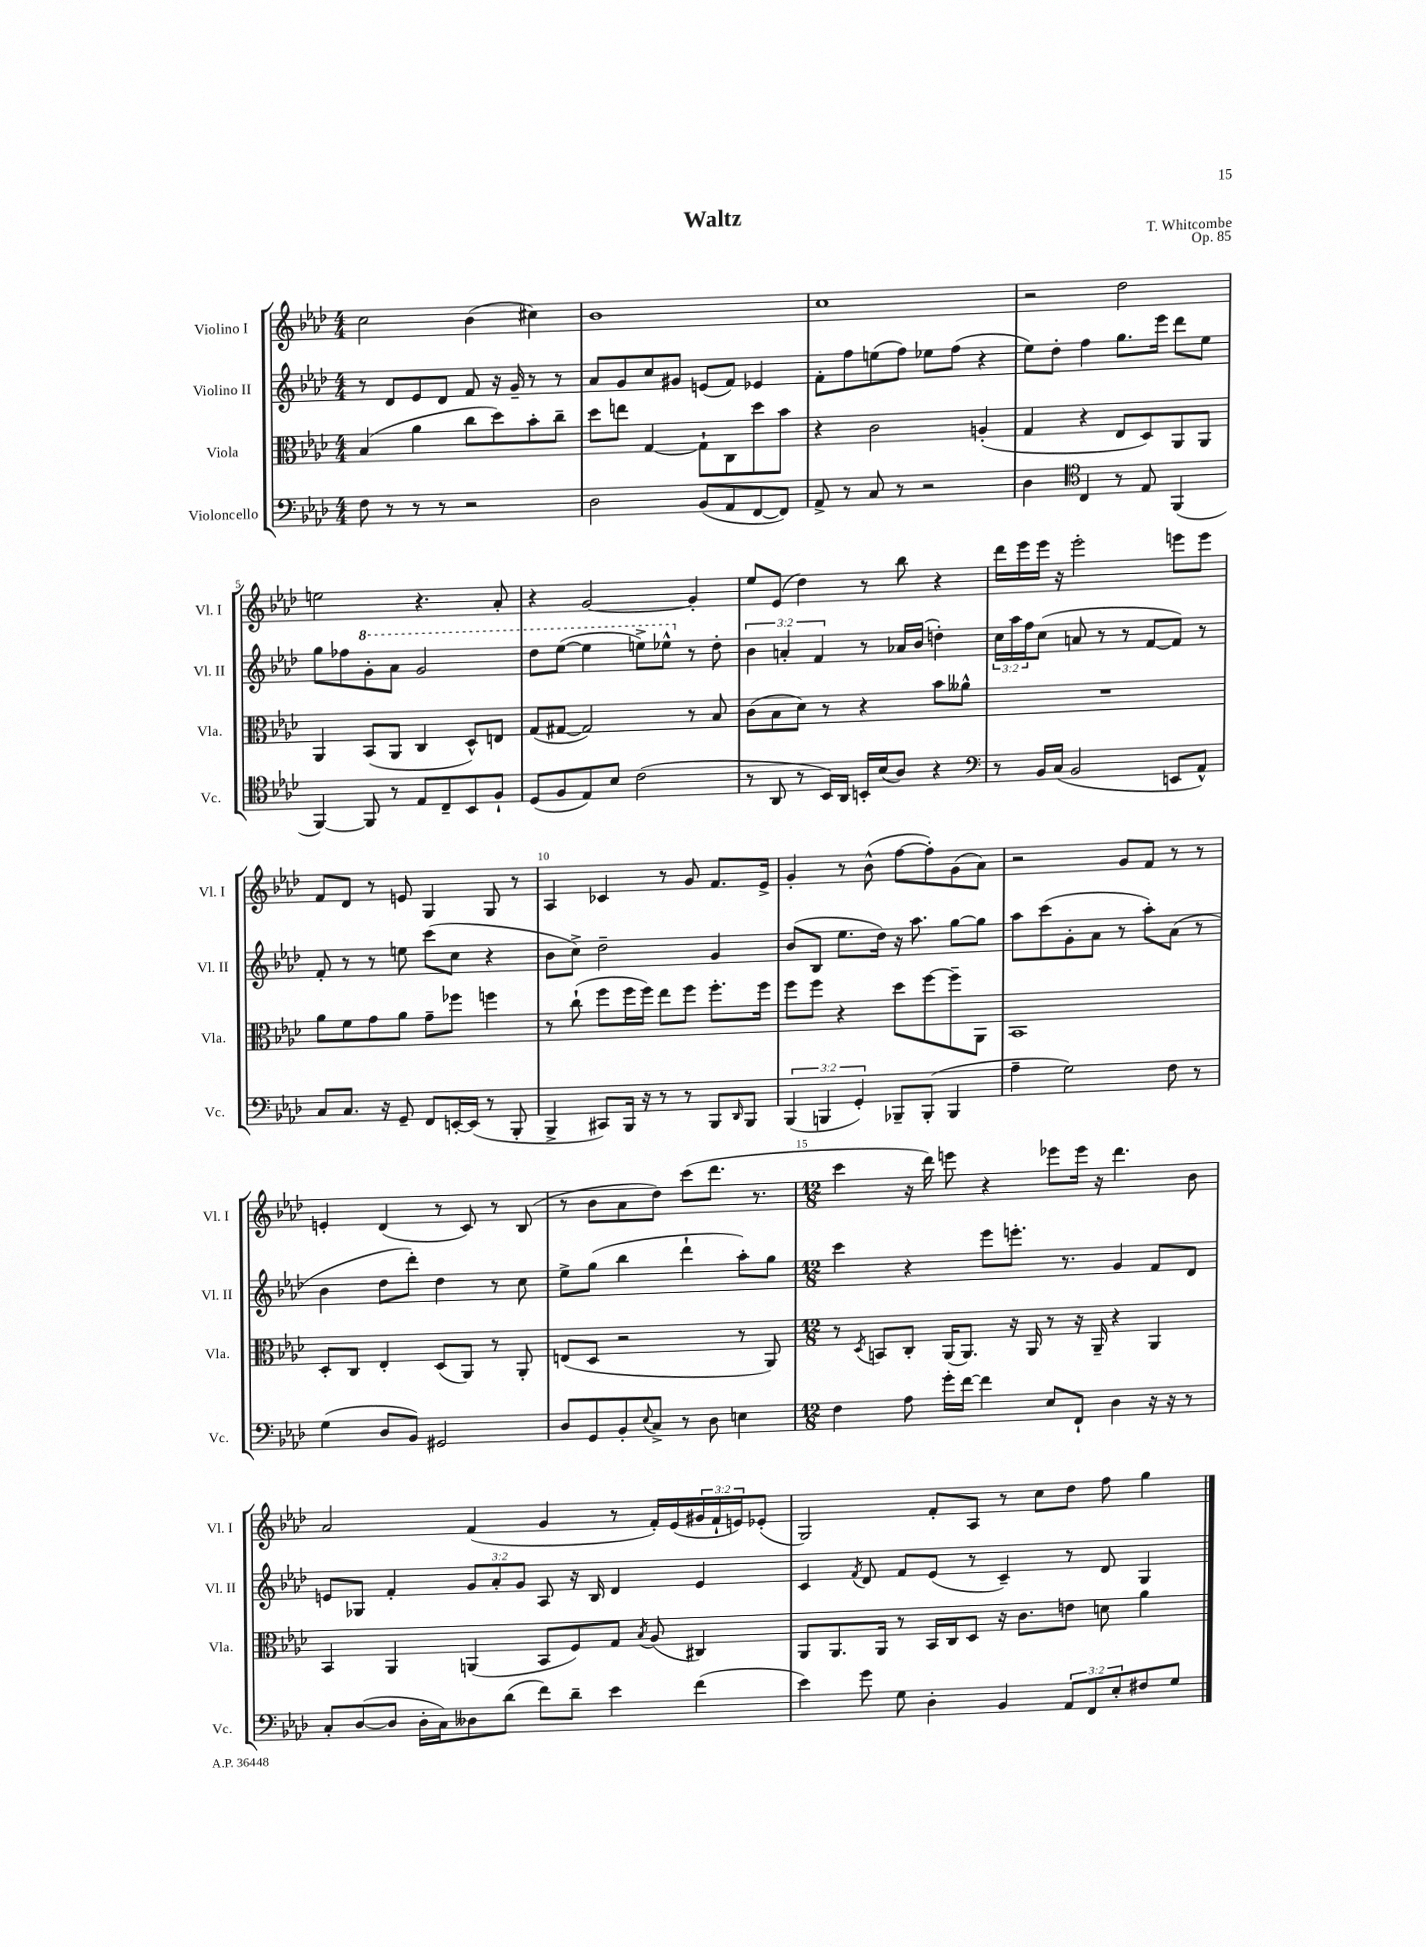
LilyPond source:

\header { title = "Waltz" composer = "T. Whitcombe" opus = "Op. 85" }
<<
\new StaffGroup <<
\new Staff = "s0" \with { instrumentName = "Violino I" shortInstrumentName = "Vl. I" } {
    \clef treble \key aes \major \numericTimeSignature \time 4/4 \override Staff.TupletNumber.text = #tuplet-number::calc-fraction-text
    c''2 bes'4( cis''4) |
    bes'1 |
    c''1 |
    r2 des''2 |
    e''2 r4. aes'8-. |
    r4 g'2~ g'4-. |
    ees''8 ees'8( des''4) r8 bes''8 r4 |
    des'''16 ees'''16 ees'''16 r16 ees'''2-. e'''8 e'''8 |
    f'8 des'8 r8 e'8 g4 g8 r8 |
    aes4 ces'4 r8 g'8 f'8. ees'16-> |
    g'4-. r8 bes'8-^( f''8~ f''8-.) g'8( aes'8) |
    r2 g'8 f'8 r8 r8 |
    e'4-. des'4( r8 c'8) r8 bes8( |
    r8 bes'8 aes'8 des''8) c'''8( des'''8. r8. |
    \numericTimeSignature \time 12/8 c'''4 r16 des'''16) e'''8 r4 ees'''8 ees'''16 r16 des'''4. bes'8 |
    aes'2 f'4( g'4 r8 f'16-.) ees'16( \tuplet 3/2 { gis'16 f'16-! e'16) } ees'8-.( |
    g2) f'8-. aes8 r8 c''8 des''8 f''8 g''4 \bar "|." |
}
\new Staff = "s1" \with { instrumentName = "Violino II" shortInstrumentName = "Vl. II" } {
    \clef treble \key aes \major \numericTimeSignature \time 4/4 \override Staff.TupletNumber.text = #tuplet-number::calc-fraction-text
    r8 des'8 ees'8 des'8 f'8 r16 g'16-- r8 r8 |
    aes'8 g'8 c''8 gis'8 e'8( f'8) ees'4 |
    f'8-. f''8 e''8( f''8) ees''8 f''8( r4 |
    ees''8) des''8-. f''4 g''8. ees'''16 des'''8 ees''8 |
    g''8 fes''8 \ottava #1 g''8-. aes''8 g''2 |
    des'''8 ees'''8~( ees'''4 e'''8->) ees'''8-^ \ottava #0 r8 des''8-. |
    \tuplet 3/2 { bes'4 a'4-. f'4 } r8 aes'16 bes'16( d''4-.) |
    \tuplet 3/2 { c''16 aes''16 f''16 } c''8( a'8 r8 r8 f'8~ f'8) r8 |
    f'8-. r8 r8 e''8 c'''8( c''8 r4 |
    bes'8 c''8->) des''2-- g'4 |
    bes'8( bes8 ees''8. des''16) r16 aes''8. g''8~ g''8 |
    aes''8 c'''8( g'8-. aes'8 r8 aes''8-.) aes'8( r8 |
    bes'4 des''8 des'''8-.) des''4 r8 c''8 |
    ees''8-> g''8( bes''4 des'''4-! aes''8-.) g''8 |
    \numericTimeSignature \time 12/8 c'''4 r4 ees'''8 e'''8.-. r8. g'4 f'8 des'8 |
    e'8 ges8 f'4-. \tuplet 3/2 { g'8 aes'8-. g'8 } aes8 r16 bes16 des'4 e'4 |
    c'4 \acciaccatura { f'8 } des'8 f'8 ees'8( r8 c'4--) r8 des'8 g4 \bar "|." |
}
\new Staff = "s2" \with { instrumentName = "Viola" shortInstrumentName = "Vla." } {
    \clef alto \key aes \major \numericTimeSignature \time 4/4
    bes4( aes'4 c''8 des''8) bes'8-. c''8-- |
    des''8 e''8 g4~ g8-! c8 des''8 bes'8 |
    r4 c'2 a4-.( |
    g4 r4 ees8 des8) aes,8 aes,8 |
    aes,4 bes,8( aes,8 c4 des8-^) e8 |
    g8( gis8~ gis2) r8 bes8 |
    c'8( bes8 des'8) r8 r4 bes'8 aeses'8-^ |
    R1 |
    aes'8 f'8 g'8 aes'8 g'8-- fes''8 f''4 |
    r8 c''8-!( f''8 f''16 f''16) ees''8 f''8 f''8.-. f''16 |
    f''8 f''8 r4 des''8 f''8~ f''8-- aes,8 |
    bes,1 |
    des8-. c8 ees4-. des8( aes,8) r8 aes,8-. |
    e8( des8 r2 r8 aes,8) |
    \numericTimeSignature \time 12/8 r8 \acciaccatura { des8 } b,8 c8-. aes,16( aes,8.) r16 aes,16 r8 r16 aes,16-- r4 aes,4 |
    bes,4 aes,4 a,4( bes,8 f8) g8 \acciaccatura { bes8 } aes8( cis4) |
    aes,8 aes,8. aes,16 r8 bes,16 c16 des8 r16 c'8. e'8 d'8 aes'4 \bar "|." |
}
\new Staff = "s3" \with { instrumentName = "Violoncello" shortInstrumentName = "Vc." } {
    \clef bass \key aes \major \numericTimeSignature \time 4/4 \override Staff.TupletNumber.text = #tuplet-number::calc-fraction-text
    f8 r8 r8 r8 r2 |
    des2 bes,8( aes,8 f,8~ f,8) |
    aes,8-> r8 c8 r8 r2 |
    des4 \clef tenor c4 r8 ees8 f,4( |
    f,4~) f,8 r8 ees8 c8-- bes,8 f8-! |
    des8( f8 ees8) bes8 c'2( |
    r8 aes,8 r8 bes,16) aes,16 b,16-. bes16( aes8) r4 |
    \clef bass r8 bes,16 c16( bes,2 e,8 aes,8-^) |
    c8 c8. r16 g,8-- f,8 e,16~-. e,16( r8 bes,,8-. |
    bes,,4-> cis,8) bes,,16 r16 r8 r8 bes,,8 \grace { des,16 } bes,,8 |
    \tuplet 3/2 { bes,,4( b,,4 g,4-.) } bes,,8-- bes,,8-.( bes,,4 |
    aes4-- g2) f8 r8 |
    g4( des8 bes,8) gis,2 |
    des8 g,8 bes,8-. \appoggiatura { ees8 } c8-> r8 des8 e4 |
    \numericTimeSignature \time 12/8 f4 aes8 g'16-. f'16~ f'4 ees8 f,8-! des4 r16 r16 r8 |
    c8-. des8~( des8 des16-. c16) deses8 des'8( f'8) des'8-- ees'4 f'4( |
    ees'4) g'8 g8 des4-. bes,4 \tuplet 3/2 { aes,8 f,8 ees8-. } fis8 g8 \bar "|." |
}
>>
>>
\layout { \context { \Score \override BarNumber.break-visibility = ##(#f #t #t) barNumberVisibility = #(every-nth-bar-number-visible 5) } }
